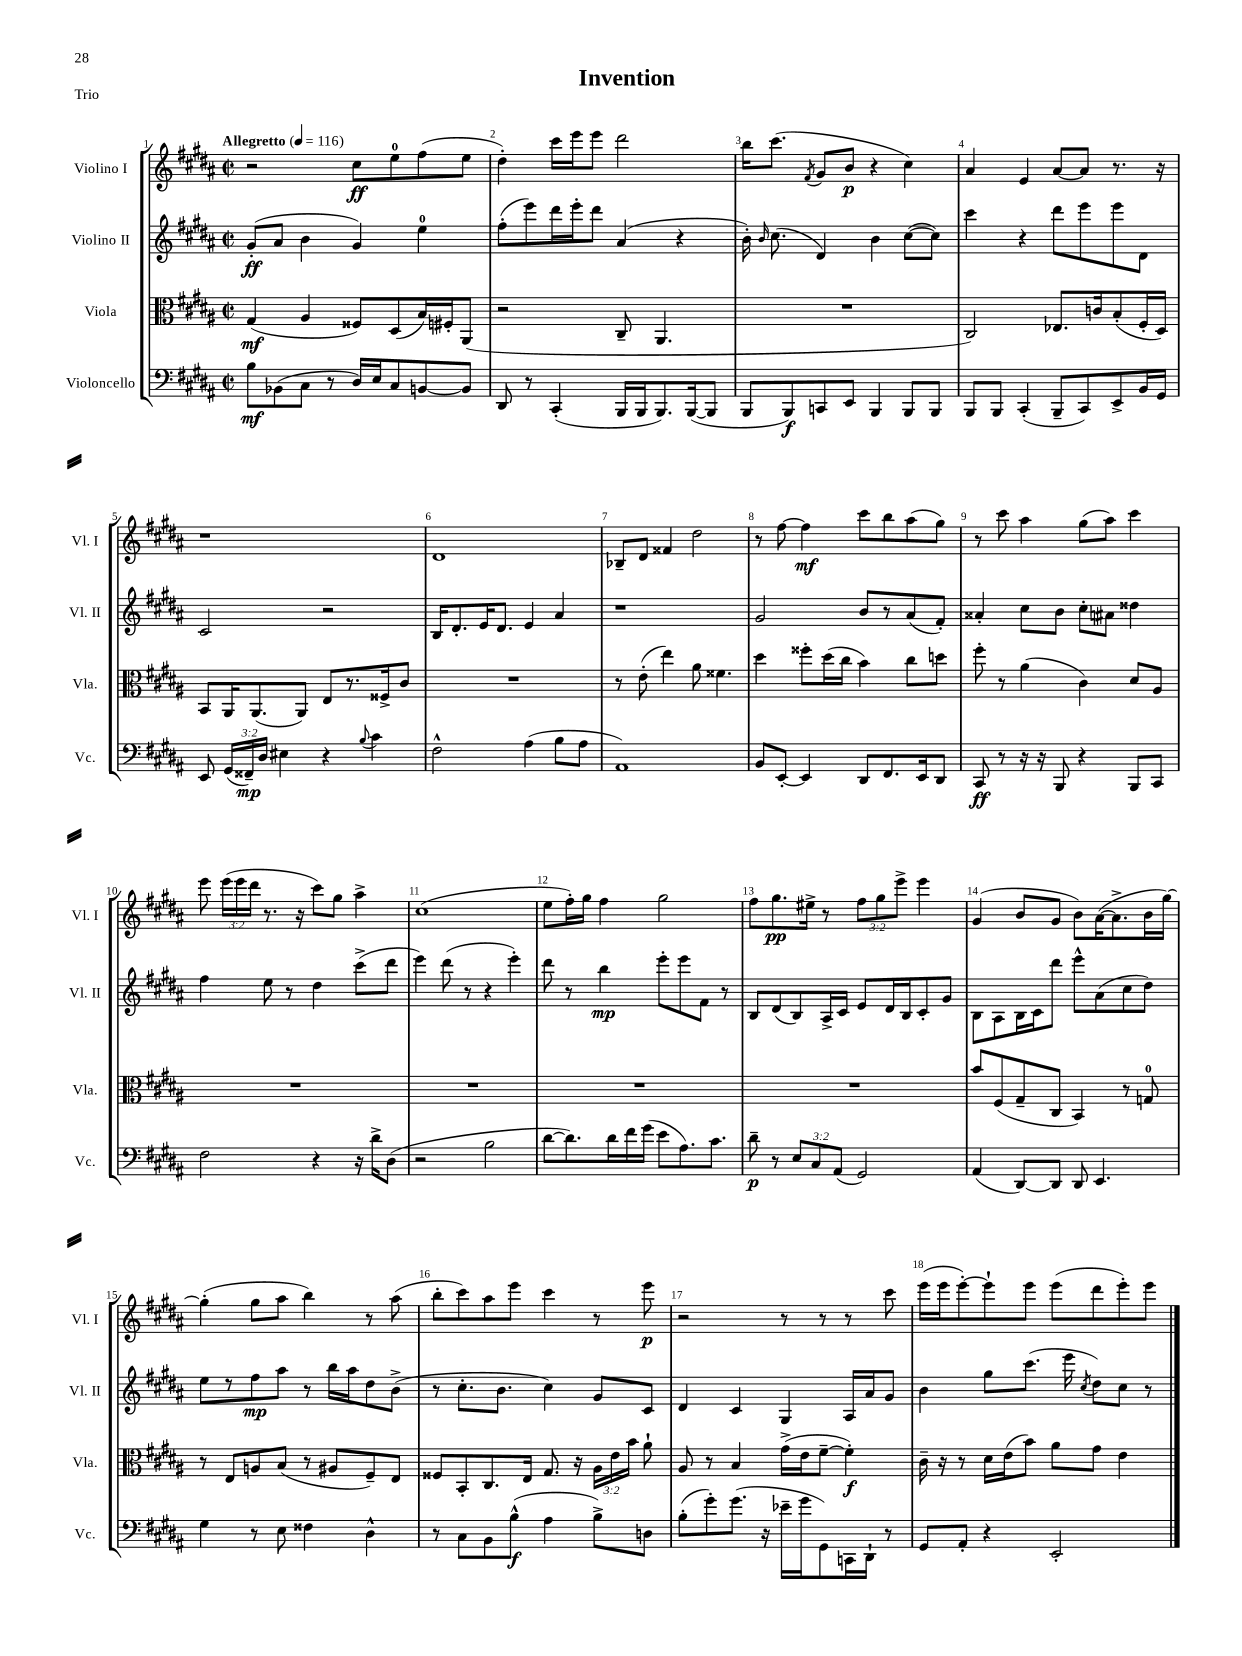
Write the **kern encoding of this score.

**kern	**kern	**kern	**kern
*staff4	*staff3	*staff2	*staff1
*clefF4	*clefC3	*clefG2	*clefG2
*k[f#c#g#d#a#]	*k[f#c#g#d#a#]	*k[f#c#g#d#a#]	*k[f#c#g#d#a#]
*M2/2	*M2/2	*M2/2	*M2/2
*met(c|)	*met(c|)	*met(c|)	*met(c|)
*MM116	*MM116	*MM116	*MM116
8B	(4G#	(8g#'	2r
(8BB-	.	8a#	.
8C#	4A#	4b	.
8r	.	.	.
16D#)	8F##)	4g#)	8cc#
16E	.	.	.
8C#	(8D#	.	8ee
[8BB	16B)	4ee	(8ff#
.	16F#'	.	.
8BB]	(8AA#	.	8ee
=	=	=	=
8DD#	2r	(8ff#'	4dd#')
8r	.	8eee)	.
(4CC#'	.	16ddd#	16ccc#
.	.	16eee'	16eee
.	.	8ddd#	8eee
16BBB	8C#~	(4a#	2ddd#
16BBB	.	.	.
8.BBB)	4.AA#	.	.
.	.	4r	.
([16BBB	.	.	.
8BBB]	.	.	.
=	=	=	=
8BBB	1r	16b')	16bb
.	.	16qqb	.
.	.	(8.cc#	(8.ccc#
8BBB)	.	.	.
.	.	.	8qf#
8CC	.	4d#)	8g#
8EE	.	.	8b
4BBB	.	4b	4r
8BBB	.	([8cc#	4cc#)
8BBB	.	8cc#])	.
=	=	=	=
8BBB	2C#)	4ccc#	4a#
8BBB	.	.	.
(4CC#'	.	4r	4e
8BBB~	8.E-	8ddd#	[8a#
8CC#)	.	8eee	8a#]
.	16c	.	.
8EE^	(8B'	8eee	8.r
16BB	16F#'	8d#	.
16GG#	16D#)	.	16r
=	=	=	=
8EE	8BB	2c#	1r
(24GG#	16AA#	.	.
24FF##~)	.	.	.
.	(8.AA#	.	.
24D#	.	.	.
4E#	.	.	.
.	8AA#)	.	.
4r	8E	2r	.
.	8.r	.	.
8qqB	.	.	.
4c#	.	.	.
.	16F##^	.	.
.	8c#	.	.
=	=	=	=
2F#^^	1r	16B	1d#
.	.	8.d#'	.
.	.	16e	.
.	.	8.d#	.
(4A#	.	4e	.
8B	.	4a#	.
8A#	.	.	.
=	=	=	=
1AA#)	8r	1r	8B-~
.	(8e'	.	8d#
.	4ee)	.	4f##
.	8a#	.	2dd#
.	4.f##	.	.
=	=	=	=
8BB	4dd#	2g#	8r
[8EE'	.	.	[8ff#
4EE]	8ff##'	.	4ff#]
.	(16dd#	.	.
.	16cc#	.	.
8DD#	4b)	8b	8ccc#
8.FF#	.	8r	8bb
.	8cc#	(8a#	(8aa#
16EE	.	.	.
8DD#	8dd	8f#')	8gg#)
=	=	=	=
8CC#	8ff#'	4a##'	8r
8r	8r	.	8ccc#
16r	(4a#	8cc#	4aa#
16r	.	.	.
8BBB	.	8b	.
4r	4c#)	8cc#'	(8gg#
.	.	8a#	8aa#)
8BBB	8d#	4dd##	4ccc#
8CC#	8A#	.	.
=	=	=	=
2F#	1r	4ff#	8eee
.	.	.	(24eee
.	.	.	24eee
.	.	.	24ddd#
.	.	8ee	8.r
.	.	8r	.
.	.	.	16r
4r	.	4dd#	8ccc#)
.	.	.	8gg#
16r	.	(8ccc#^	4aa#^
16d#^	.	.	.
(8D#	.	8ddd#	.
=	=	=	=
2r	1r	4eee)	(1cc#
.	.	(8ddd#	.
.	.	8r	.
2B	.	4r	.
.	.	4eee')	.
=	=	=	=
[8d#	1r	8ddd#	8ee
8.d#])	.	8r	16ff#')
.	.	.	16gg#
.	.	4bb	4ff#
16d#	.	.	.
16f#	.	.	.
(16g#	.	.	.
8e	.	8eee'	2gg#
8.A#)	.	8eee	.
.	.	8f#	.
8.c#	.	.	.
.	.	8r	.
=	=	=	=
8d#~	1r	8B	8ff#
8r	.	(8d#	8.gg#
12E	.	8B)	.
.	.	.	16ee#^
12C#	.	.	.
.	.	16A#^	8r
(12AA#	.	.	.
.	.	16c#	.
2GG#)	.	8e	12ff#
.	.	.	12gg#
.	.	16d#	.
.	.	.	12eee^
.	.	16B	.
.	.	8c#'	4eee
.	.	8g#	.
=	=	=	=
(4AA#	8b	8B	(4g#
.	(8F#	8A#	.
[8DD#)	8G#~	16B	8b
.	.	16c#	.
8DD#]	8C#	8ddd#	8g#
8DD#	4BB)	8eee^^	8b)
4.EE	.	(8a#	([16a#
.	.	.	8.a#^]
.	8r	8cc#	.
.	8G	8dd#)	16b
.	.	.	[16gg#)
=	=	=	=
4G#	8r	8ee	(4gg#']
.	8E	8r	.
8r	8A	8ff#	8gg#
8E	(8B	8aa#	8aa#
4F##	8r	8r	4bb)
.	8A#	16bb	.
.	.	16aa#	.
4D#^^	8F#~)	8dd#	8r
.	8E	(8b^	(8aa#
=	=	=	=
8r	8F##	8r	8bb'
8C#	8BB'	8.cc#'	8ccc#)
8BB	8.C#	.	8aa#
.	.	8.b	.
(8B^^	.	.	8eee
.	16E	.	.
4A#	8.G#	4cc#)	4ccc#
.	16r	.	.
8B^)	24A#	8g#	8r
.	24e	.	.
.	24b	.	.
8D	8a#`	8c#	8eee
=	=	=	=
(8B'	8A#	4d#	2r
8g#')	8r	.	.
(8.g#	4B	4c#	.
16r	.	.	.
16e-~	(16g#^	4G#	8r
16g#	16e	.	.
8GG#)	[8f#~	.	8r
16CC	4f#'])	16A#	8r
16DD#`	.	16a#	.
8r	.	8g#	8ccc#
=	=	=	=
8GG#	16c#~	4b	(16eee
.	16r	.	16eee
8AA#'	8r	.	[8eee')
4r	16d#	8gg#	8eee`]
.	(16e	.	.
.	8b)	(8.ccc#	8eee
2EE'	8a#	.	(8eee
.	.	16eee	.
.	.	8qcc#	.
.	8g#	8dd#)	8ddd#
.	4e	8cc#	8eee')
.	.	8r	8eee
==	==	==	==
*-	*-	*-	*-
